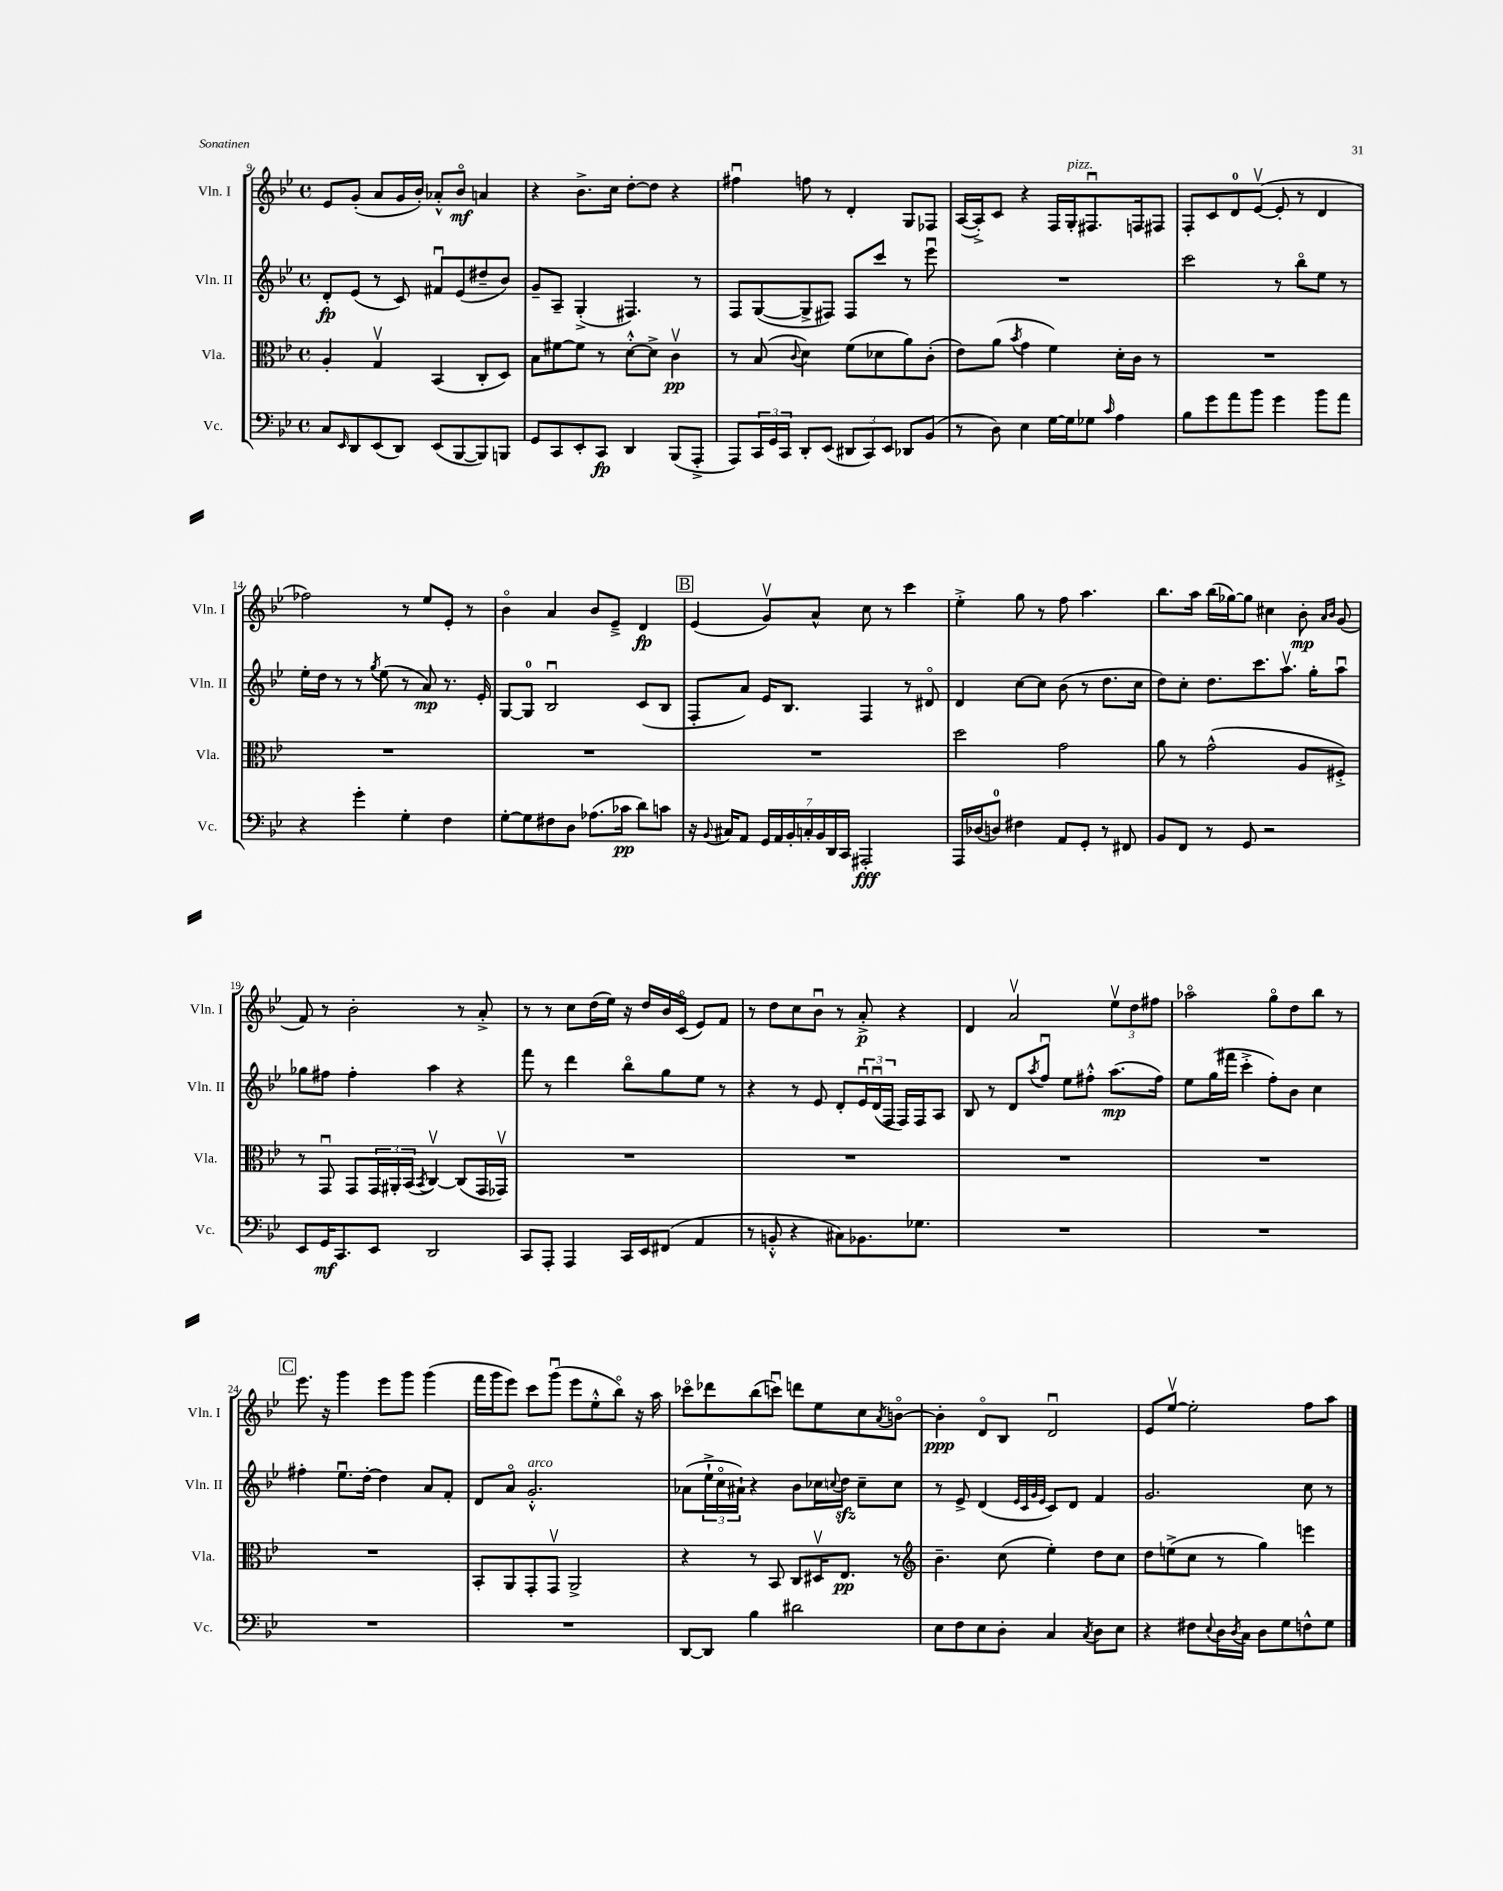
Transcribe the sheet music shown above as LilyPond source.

<<
\new StaffGroup <<
\new Staff = "s0" \with { instrumentName = "Vln. I" shortInstrumentName = "Vln. I" } {
    \clef treble \key bes \major \defaultTimeSignature \time 4/4
    ees'8 g'8-.( a'8 g'16 bes'16-.) aes'8-.-^ bes'8\flageolet\mf a'4 |
    r4 bes'8.-> c''16 d''8~-. d''8 r4 |
    fis''4\downbow f''8 r8 d'4-. g8 fes8 |
    a16~( a16-.->) c'8 r4 f16 g16-.^\markup { \italic "pizz." } fis8.\downbow f16 fis8 |
    f8-. c'8 d'8-0 ees'8~\upbow( ees'8-. r8 d'4 |
    fes''2) r8 ees''8 ees'8-. r8 |
    bes'4\flageolet a'4 bes'8 ees'8---> d'4\fp |
    \mark \markup { \box "B" } ees'4( g'8\upbow) a'8-^ c''8 r8 c'''4 |
    ees''4-.-> g''8 r8 f''8 a''4. |
    bes''8. a''16 bes''16( ges''16~) ges''8 cis''4 bes'8-.\mp \grace { a'16 bes'16 } g'8( |
    f'8) r8 bes'2-. r8 a'8-.-> |
    r8 r8 c''8 d''16( ees''16) r16 d''16 bes'16 c'16\flageolet( ees'8) f'8 |
    r8 d''8 c''8 bes'8\downbow r8 a'8-.->\p r4 |
    d'4 a'2\upbow \tuplet 3/2 { ees''8\upbow d''8 fis''8 } |
    aes''2\flageolet g''8\flageolet d''8 bes''8 r8 |
    \mark \markup { \box "C" } ees'''8. r16 g'''4 ees'''8 g'''8 g'''4( |
    f'''16 g'''16 ees'''8) c'''8 g'''8\downbow( ees'''8 ees''8-.-^ bes''8\flageolet) r16 a''16 |
    ces'''8\flageolet des'''8 bes''8( c'''8\downbow) d'''8 ees''8 c''8 \acciaccatura { a'8 } b'8~\flageolet |
    b'4-.\ppp d'8\flageolet bes8 d'2\downbow |
    ees'8 ees''8~\upbow ees''2-. f''8 a''8 \bar "|." |
}
\new Staff = "s1" \with { instrumentName = "Vln. II" shortInstrumentName = "Vln. II" } {
    \clef treble \key bes \major \defaultTimeSignature \time 4/4
    d'8-.\fp ees'8( r8 c'8) fis'8\downbow ees'8( dis''8-- bes'8) |
    g'8-- a8-- g4-.->( fis4.) r8 |
    f8 g8~( g8-> fis8) fis8 c'''8 r8 ees'''8\downbow |
    R1 |
    c'''2 r8 bes''8\flageolet ees''8 r8 |
    ees''16-. d''16 r8 r8 \acciaccatura { g''8 } ees''8( r8 a'8\mp) r8. ees'16-. |
    g8~ g8-0 bes2\downbow c'8( bes8 |
    \mark \markup { \box "B" } f8-. a'8) ees'16 bes8. f4 r8 dis'8\flageolet |
    d'4 c''8~ c''8 bes'8( r8 d''8. c''16 |
    d''8) c''8-. d''8. c'''8. a''8.\upbow g''16-. a''8\downbow |
    ges''8 fis''8 fis''4-. a''4 r4 |
    f'''8 r8 d'''4 bes''8\flageolet g''8 ees''8 r8 |
    r4 r8 ees'8 d'8-. \tuplet 3/2 { ees'16\downbow d'16\downbow( f16 } f16) f16 a8 |
    bes8 r8 d'8 \acciaccatura { a''8 } f''8\downbow ees''8 fis''8-.-^ a''8.\mp( fis''16) |
    ees''8 g''16( fis'''16 c'''4-.-> f''8-.) bes'8 c''4 |
    \mark \markup { \box "C" } fis''4-. ees''8.\downbow d''16~-. d''4 a'8 f'8-. |
    d'8 a'8\flageolet g'2.-.-^^\markup { \italic "arco" } |
    aes'8( \tuplet 3/2 { ees''16-!-> c''16\flageolet ais'16-!) } r4 bes'8 ces''16 \appoggiatura { c''8 } d''16\sfz c''8-- c''8 |
    r8 ees'8-> d'4( \grace { ees'32 c'32 g'32 ees'32 } c'8) d'8 f'4 |
    g'2. c''8 r8 \bar "|." |
}
\new Staff = "s2" \with { instrumentName = "Vla." shortInstrumentName = "Vla." } {
    \clef alto \key bes \major \defaultTimeSignature \time 4/4
    a4-. g4\upbow bes,4( c8-. d8) |
    bes8 fis'8~ fis'8 r8 d'8~-.-^ d'8-> c'4\upbow\pp |
    r8 bes8( \appoggiatura { c'8 } d'4) f'8( des'8 a'8) c'8-.( |
    ees'8) a'8( \acciaccatura { bes'8 } g'4 f'4) d'16-. c'16 r8 |
    R1 |
    R1 |
    R1 |
    \mark \markup { \box "B" } R1 |
    d''2 g'2 |
    a'8 r8 g'2-^( a8 fis8-.->) |
    r8 g,8\downbow g,8 \tuplet 3/2 { g,16 ais,16-. bes,16( } \acciaccatura { bes,8 } c4~\upbow) c8( g,16 ges,16\upbow) |
    R1 |
    R1 |
    R1 |
    R1 |
    \mark \markup { \box "C" } R1 |
    bes,8-. a,8 g,8-. g,8\upbow a,2-> |
    r4 r8 bes,8 c8 dis16\upbow ees8.\pp r8 |
    \clef treble bes'4.-- c''8( ees''4-.) d''8 c''8 |
    d''8 e''8->( c''8 r8 g''4) e'''4 \bar "|." |
}
\new Staff = "s3" \with { instrumentName = "Vc." shortInstrumentName = "Vc." } {
    \clef bass \key bes \major \defaultTimeSignature \time 4/4
    c8 \grace { ees,16 } d,8 ees,8( d,8) ees,8( bes,,8~ bes,,8) b,,8 |
    g,8 c,8 ees,8-. c,8\fp d,4 bes,,8( a,,8-.-> |
    a,,8) \tuplet 3/2 { c,16 g,16 c,16 } d,8-. ees,8( \tuplet 3/2 { dis,8 c,8) ees,8 } des,8 bes,8( |
    r8 d8) ees4 g16~ g16 ges8 \grace { c'16 } a4 |
    bes8 g'8 a'8 bes'8 g'4 bes'8 a'8 |
    r4 g'4-. g4-. f4 |
    g8~-. g8 fis8 d8 aes8.( ces'16\pp d'8) c'8 |
    \mark \markup { \box "B" } r16 \appoggiatura { bes,8 } cis16 a,8 \tuplet 7/4 { g,16 a,16 bes,16-. c16-. bes,16 d,16 c,16 } ais,,2-.\fff |
    a,,16 des16( d8-0) fis4 a,8 g,8-. r8 fis,8 |
    bes,8 f,8 r8 g,8 r2 |
    ees,8 g,16\mf c,8. ees,8 d,2 |
    c,8 a,,8-. a,,4 c,16 ees,16 fis,8( a,4 |
    r8 b,8-.-^ r4 cis8) bes,8. ges8. |
    R1 |
    R1 |
    \mark \markup { \box "C" } R1 |
    R1 |
    d,8~ d,8 bes4 dis'2 |
    ees8 f8 ees8 d8-. c4 \acciaccatura { c8 } d8 ees8 |
    r4 fis8 \appoggiatura { ees8 } d16 \acciaccatura { d8 } c16 d8 g8 f8-^ g8 \bar "|." |
}
>>
>>
\layout { \context { \Score currentBarNumber = #9 } }
